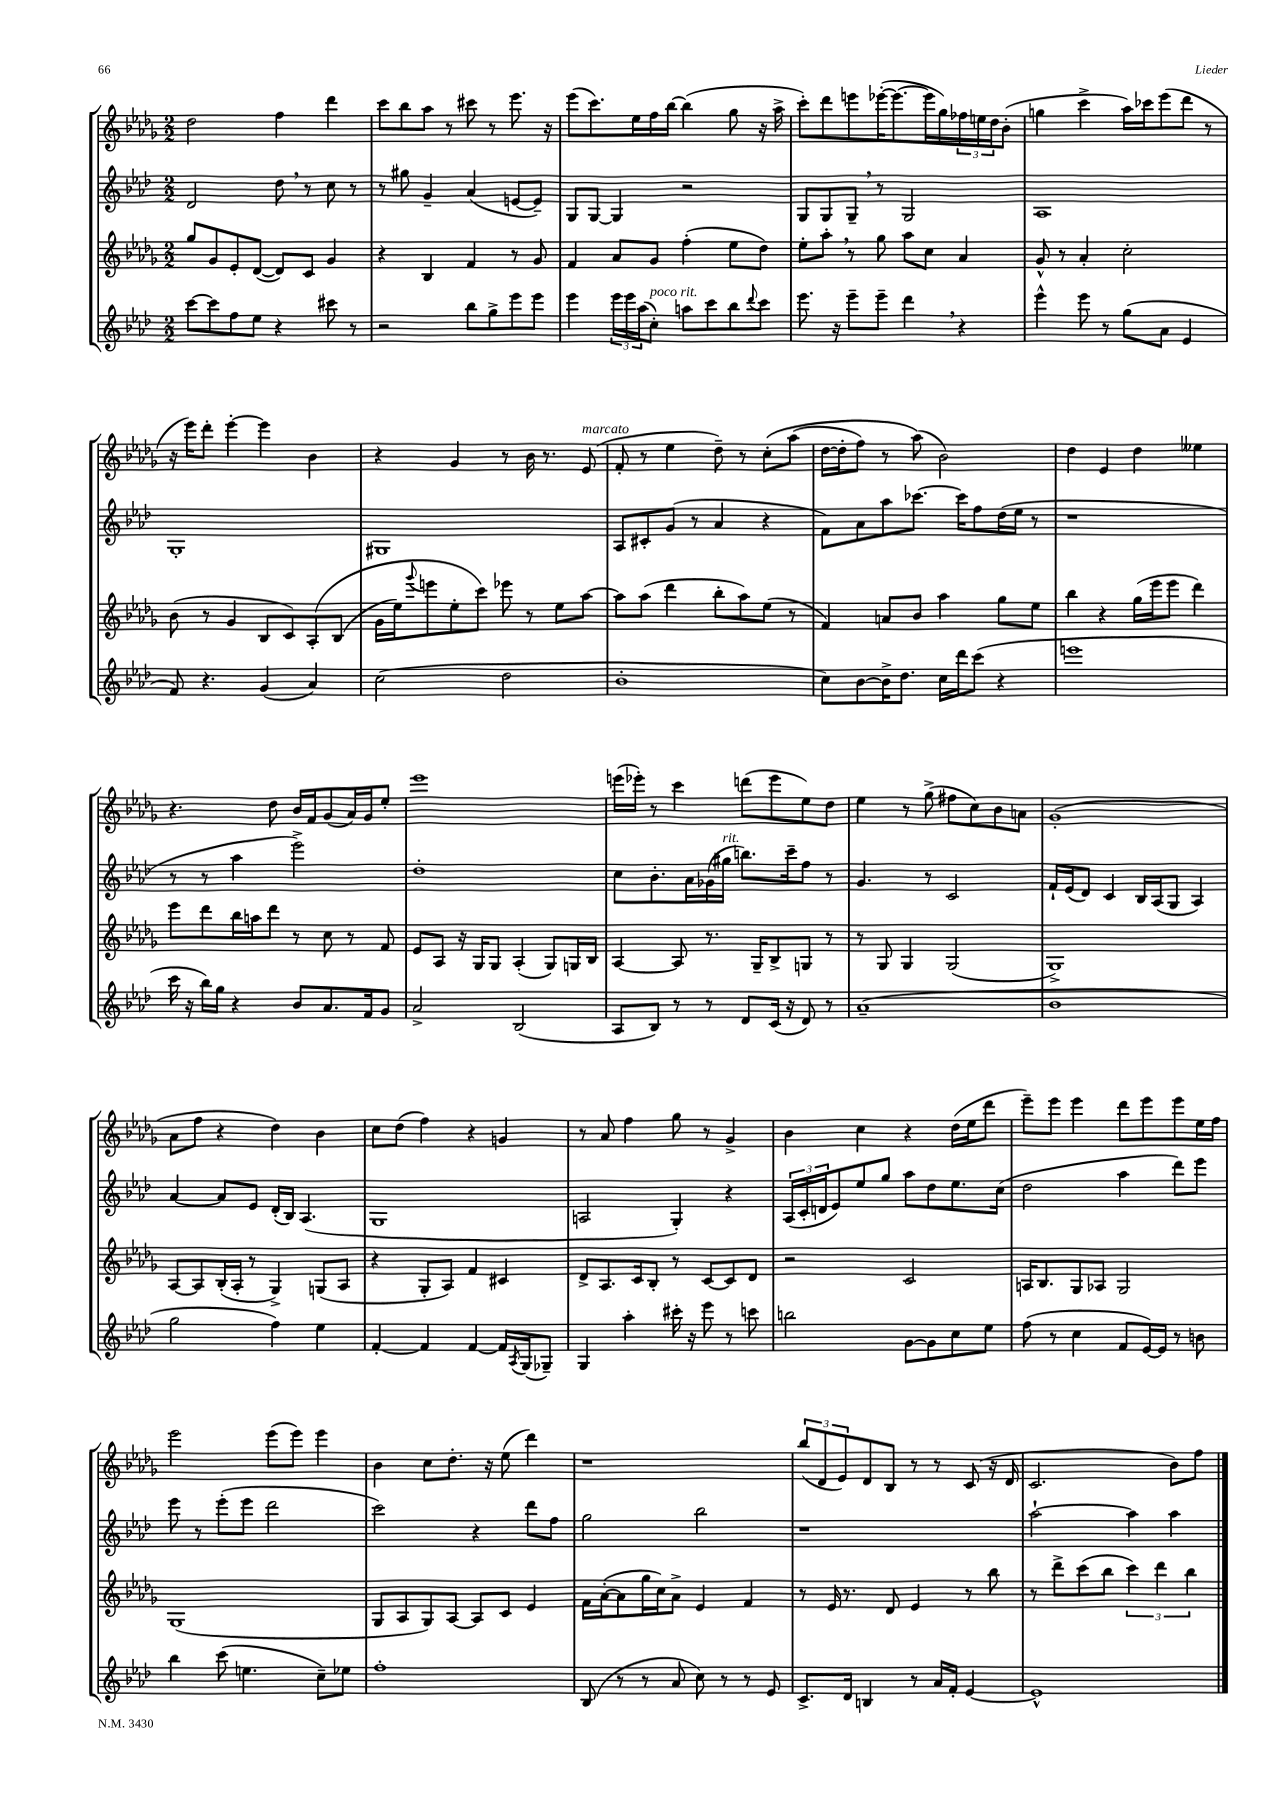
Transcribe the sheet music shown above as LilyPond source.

<<
\new StaffGroup <<
\new Staff = "s0" {
    \clef treble \key des \major \numericTimeSignature \time 2/2
    des''2 f''4 des'''4 |
    c'''8 bes''8 aes''8 r8 cis'''8 r8 ees'''8. r16 |
    ees'''8( c'''8.) ees''16 f''16 bes''16~ bes''4( ges''8 r16 aes''16-> |
    c'''8-.) des'''8 e'''8 ees'''16~-.( ees'''8.~ ees'''16 ges''16) \tuplet 3/2 { fes''16 e''16 des''16 } bes'8-.( |
    g''4 c'''4-> aes''16) ces'''16 ees'''8( des'''8 r8 |
    r16 ees'''16) des'''8-. ees'''4~-. ees'''4 bes'4 |
    r4 ges'4 r8 bes'16 r8. ees'8^\markup { \italic "marcato" }( |
    f'8-. r8 ees''4 des''8--) r8 c''8-.\( aes''8( |
    des''16~ des''16-. f''8) r8 aes''8(\) bes'2) |
    des''4 ees'4 des''4 eeses''4 |
    r4. des''8 bes'16 f'16 ges'8( aes'16) ges'16 ees''8-. |
    ees'''1 |
    e'''16( ees'''16-.) r8 c'''4 d'''8( ees'''8 ees''8) des''8 |
    ees''4 r8 ges''8->( fis''8 c''8) bes'8 a'8 |
    ges'1-.( |
    aes'8 f''8 r4 des''4) bes'4 |
    c''8 des''8( f''4) r4 g'4 |
    r8 aes'8 f''4 ges''8 r8 ges'4-> |
    bes'4 c''4 r4 des''16( ees''16 des'''8 |
    ees'''8--) ees'''8 ees'''4 des'''8 ees'''8 ees'''8 ees''16 f''16 |
    ees'''2 ees'''8( ees'''8) ees'''4 |
    bes'4 c''8 des''8.-. r16 ees''8( des'''4) |
    r1 |
    \tuplet 3/2 { bes''8( des'8 ees'8) } des'8 bes8 r8 r8 c'8( r16 des'16 |
    c'2. bes'8) f''8 \bar "|." |
}
\new Staff = "s1" {
    \clef treble \key aes \major \numericTimeSignature \time 2/2
    des'2 des''8 \breathe r8 c''8 r8 |
    r8 gis''8 g'4-- aes'4( e'8~ e'8--) |
    g8 g8~ g4 r2 |
    g8 g8 g8-- \breathe r8 g2 |
    aes1 |
    g1-. |
    gis1 |
    aes8 cis'8-. g'8( r8 aes'4 r4 |
    f'8) aes'8 aes''8 ces'''8.~ ces'''16 f''8 des''16( ees''16 r8 |
    r1 |
    r8 r8 aes''4 ees'''2->) |
    des''1-. |
    c''8 bes'8.-. aes'16 ges'16( gis''16^\markup { \italic "rit." } b''8.) c'''16-- f''8 r8 |
    g'4. r8 c'2 |
    f'16-! ees'16( des'8) c'4 bes16 aes16( g8 aes4) |
    aes'4~ aes'8 ees'8 des'16-.( bes16) aes4.( |
    g1 |
    a2 g4-.) r4 |
    \tuplet 3/2 { aes16( c'16-. d'16 } ees'8) ees''8 g''8 aes''8 des''8 ees''8. c''16( |
    des''2 aes''4 des'''8) ees'''8 |
    ees'''8 r8 ees'''8-.( ees'''8 des'''2 |
    c'''2) r4 des'''8 f''8 |
    g''2 bes''2 |
    r1 |
    aes''2~-! aes''4 aes''4 \bar "|." |
}
\new Staff = "s2" {
    \clef treble \key des \major \numericTimeSignature \time 2/2
    ges''8 ges'8 ees'8-. des'8~( des'8) c'8 ges'4 |
    r4 bes4 f'4 r8 ges'8 |
    f'4 aes'8 ges'8 f''4-.( ees''8 des''8) |
    ees''8-. aes''8-. \breathe r8 ges''8 aes''8 c''8 aes'4 |
    ges'8-^ r8 aes'4-. c''2-. |
    bes'8( r8 ges'4 bes8 c'8) aes8-.\( bes8( |
    ges'16 ees''16) \appoggiatura { ges'''8 } e'''8 ees''8-. c'''8\) ees'''8 r8 ees''8 aes''8~ |
    aes''8 aes''8( des'''4 bes''8-. aes''8) ees''8( r8 |
    f'4) a'8 bes'8 aes''4 ges''8 ees''8 |
    bes''4 r4 ges''16( ees'''16 ees'''8 des'''4) |
    ees'''8 des'''8 bes''16 a''16 des'''8 r8 c''8 r8 f'8 |
    ees'8 aes8 r16 ges16 ges8 aes4-.( ges8) g16 bes16 |
    aes4~ aes8 r8. ges16-- bes8-> g8 r8 |
    r8 ges8 ges4 ges2( |
    ges1->) |
    aes8~ aes8 bes16-.( aes16-. r8 ges4->) g8( aes8 |
    r4 ges8-. aes8) f'4 cis'4 |
    des'8-> aes8. c'16 bes8-. r8 c'8~ c'8 des'8 |
    r2 c'2 |
    a16 bes8. ges8 aes8 ges2 |
    ges1( |
    ges8 aes8 ges8) aes8~ aes8 c'8 ees'4 |
    f'16 aes'16~-.( aes'8 ges''16 c''16) aes'8-> ees'4 f'4 |
    r8 ees'16 r8. des'8 ees'4 r8 bes''8 |
    r8 des'''8-> c'''8( bes''8 \tuplet 3/2 { c'''4) des'''4 bes''4 } \bar "|." |
}
\new Staff = "s3" {
    \clef treble \key aes \major \numericTimeSignature \time 2/2
    c'''8~ c'''8 f''8 ees''8 r4 cis'''8 r8 |
    r2 bes''8 g''8-> ees'''8 ees'''8 |
    ees'''4 \tuplet 3/2 { ees'''16 ees'''16 aes''16( } c''8-.^\markup { \italic "poco rit." }) a''8 c'''8 bes''8 \appoggiatura { des'''8 } c'''8 |
    ees'''8. r16 ees'''8-- ees'''8-- des'''4 \breathe r4 |
    ees'''4-^ ees'''8 r8 g''8( aes'8 ees'4 |
    f'8) r4. g'4( aes'4) |
    c''2( des''2 |
    bes'1-. |
    c''8) bes'8~ bes'16-> des''8. c''16 des'''16 c'''8( r4 |
    e'''1 |
    c'''16 r16 bes''16) g''16 r4 bes'8 aes'8. f'16 g'8 |
    aes'2-> bes2( |
    aes8 bes8) r8 r8 des'8 c'16( r16 des'8) r8 |
    aes'1--( |
    bes'1 |
    g''2 f''4) ees''4 |
    f'4~-. f'4 f'4~ f'16 \acciaccatura { aes8 } g16( ges8--) |
    g4 aes''4-. cis'''16-. r16 ees'''8 r8 c'''8 |
    b''2 g'8~ g'8 c''8 ees''8 |
    f''8( r8 c''4 f'8 ees'16~) ees'16 r8 b'8 |
    bes''4 c'''8( e''4. c''8--) ees''8 |
    f''1-. |
    bes8( r8 r8 aes'8 c''8) r8 r8 ees'8 |
    c'8.-> des'16 b4 r8 aes'16 f'16-. ees'4~ |
    ees'1-^ \bar "|." |
}
>>
>>
\layout { \context { \Score \remove "Bar_number_engraver" } }
